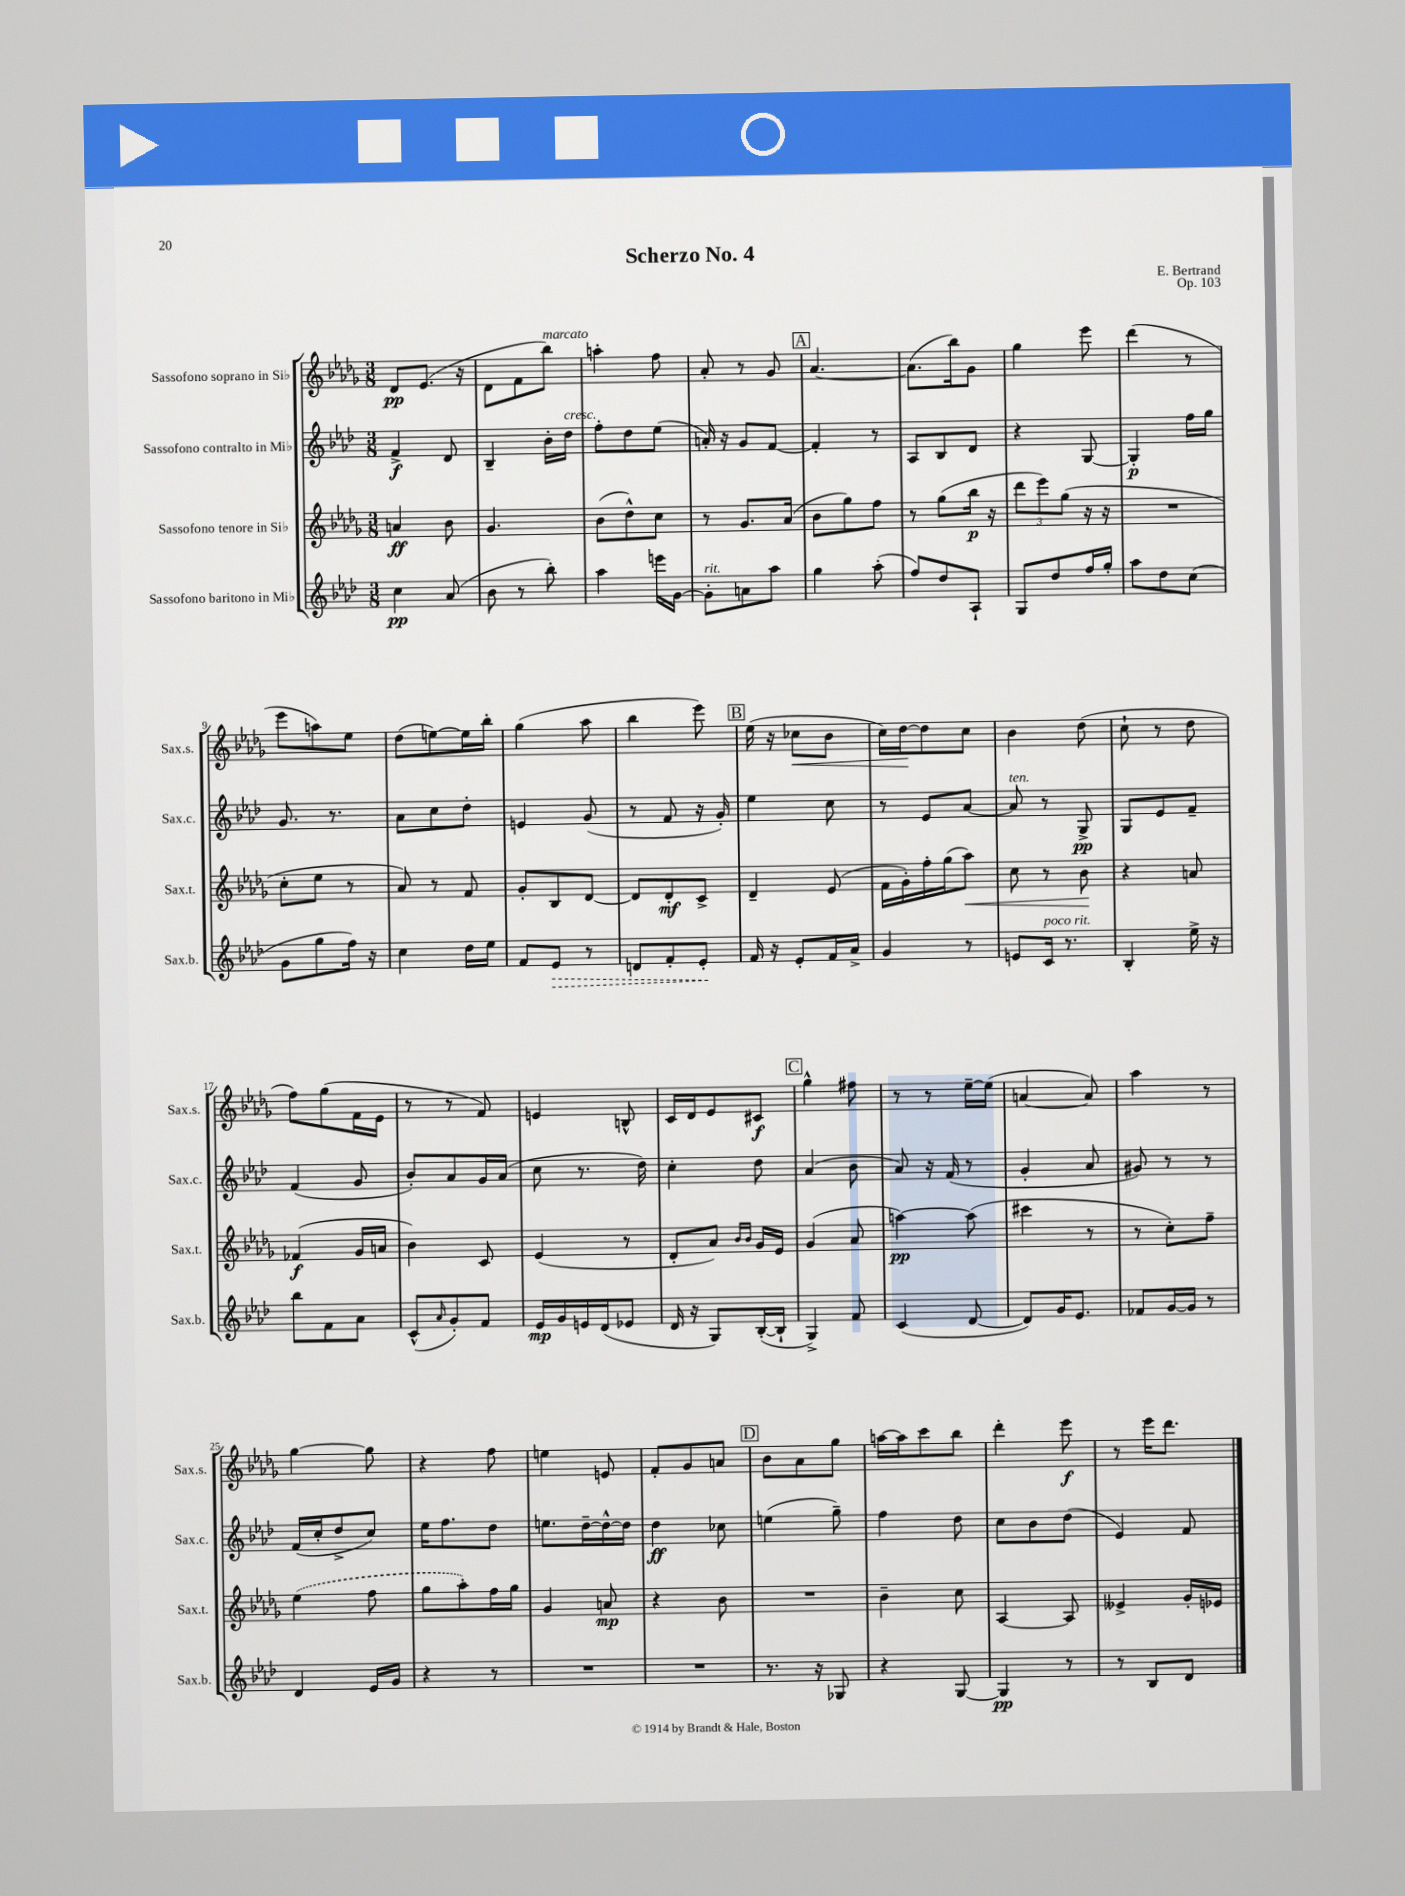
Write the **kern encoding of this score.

**kern	**dynam	**kern	**dynam	**kern	**dynam	**kern	**dynam
*part4	*part4	*part3	*part3	*part2	*part2	*part1	*part1
*staff4	*staff4	*staff3	*staff3	*staff2	*staff2	*staff1	*staff1
*I"Sassofono baritono in Mi♭	*	*I"Sassofono tenore in Si♭	*	*I"Sassofono contralto in Mi♭	*	*I"Sassofono soprano in Si♭	*
*I'Sax.b.	*	*I'Sax.t.	*	*I'Sax.c.	*	*I'Sax.s.	*
*clefG2	*	*clefG2	*	*clefG2	*	*clefG2	*
*k[b-e-a-d-]	*	*k[b-e-a-d-g-]	*	*k[b-e-a-d-]	*	*k[b-e-a-d-g-]	*
*M3/8	*	*M3/8	*	*M3/8	*	*M3/8	*
=1	=1	=1	=1	=1	=1	=1	=1
4cc\	pp	4an/	ff	4f^/	f	8d-/L	pp
.	.	.	.	.	.	(8.e-/J	.
(8a-/	.	8b-\	.	8d-/	.	.	.
.	.	.	.	.	.	16r	.
=2	=2	=2	=2	=2	=2	=2	=2
8b-\	.	4.g-/	.	4B-~/	.	8d-\L	.
8r	.	.	.	.	.	8f\	.
!	!	!	!	!	!	!LO:TX:a:i:t=marcato	!
8bb-'\)	.	.	.	16b-'\LL	.	8bb-\J)	.
!	!	!	!	!LO:TX:a:i:t=cresc.	!	!	!
.	.	.	.	16dd-\JJ	.	.	.
=3	=3	=3	=3	=3	=3	=3	=3
4aa-\	.	(8b-\L	.	8ff'\L	.	4aan'\	.
.	.	8dd-^^\)	.	8dd-\	.	.	.
16eeen\LL	.	8cc\J	.	(8ee-\J	.	8ff\	.
[16g\JJ	.	.	.	.	.	.	.
=4	=4	=4	=4	=4	=4	=4	=4
!LO:TX:a:i:t=rit.	!	!	!	!	!	!	!
8g'\L]	.	8r	.	16an'/)	.	8a-'/	.
.	.	.	.	16r	.	.	.
8an\	.	8.g-/L	.	8g/L	.	8r	.
8aa-\J	.	.	.	[8f/J	.	8g-/	.
.	.	(16a-/Jk	.	.	.	.	.
!!LO:REH:place=s1:t=A
=5	=5	=5	=5	=5	=5	=5	=5
4gg\	.	8b-\L	.	4f'/]	.	[4.a-/	.
.	.	8gg-\)	.	.	.	.	.
(8aa-'\	.	8ff\J	.	8r	.	.	.
=6	=6	=6	=6	=6	=6	=6	=6
8ff/L)	.	8r	.	8A-/L	.	(8.a-\L]	.
8dd-/	.	(8gg-\L	.	8B-/	.	.	.
.	.	.	.	.	.	16bb-\k)	.
8A-`/J	.	16bb-\Jk	p	8d-/J	.	8g-\J	.
.	.	16r	.	.	.	.	.
=7	=7	=7	=7	=7	=7	=7	=7
8G/L	.	12ddd-\L	.	4r	.	4gg-\	.
.	.	12eee-\)	.	.	.	.	.
8dd-/	.	.	.	.	.	.	.
.	.	(12gg-\J	.	.	.	.	.
16ff/L	.	16r	.	[8G/	.	8eee-\	.
16gg'/JJ	.	16r	.	.	.	.	.
=8	=8	=8	=8	=8	=8	=8	=8
8aa-\L	.	4.r	.	4G'/]	p	(4ddd-\	.
8dd-\	.	.	.	.	.	.	.
(8cc\J	.	.	.	16ff\LL	.	8r	.
.	.	.	.	16gg\JJ	.	.	.
!!LO:LB:g=z
=9	=9	=9	=9	=9	=9	=9	=9
8g\L	.	8cc'\L	.	8.g/	.	8eee-\L	.
8gg\	.	8ee-\J	.	.	.	8aan\)	.
.	.	.	.	8.r	.	.	.
16ff\Jk)	.	8r	.	.	.	8ee-\J	.
16r	.	.	.	.	.	.	.
=10	=10	=10	=10	=10	=10	=10	=10
4cc\	.	8a-/)	.	8a-\L	.	(8dd-\L	.
.	.	8r	.	8cc\	.	[8een\)	.
16dd-\LL	.	8f/	.	8dd-'\J	.	16ee\L]	.
16ee-\JJ	.	.	.	.	.	16bb-'\JJ	.
=11	=11	=11	=11	=11	=11	=11	=11
8f/L	.	8g-'/L	.	4en/	.	(4gg-\	.
!	!LO:HP:b	!	!	!	!	!	!
8e-/J	>	8B-/	.	.	.	.	.
8r	.	[8d-/J	.	(8g/	.	8aa-\	.
=12	=12	=12	=12	=12	=12	=12	=12
8dn/L	.	8d-/L]	.	8r	.	4bb-\	.
8f'/	.	8d-'/	mf	8f/	.	.	.
8e-'/J	.	8c^/J	.	16r	.	8eee-\)	.
.	.	.	.	16g'/)	.	.	.
.	]	.	.	.	.	.	.
!!LO:REH:place=s1:t=B
=13	=13	=13	=13	=13	=13	=13	=13
16f/	.	4d-~/	.	4ee-\	.	(16ee-\	.
16r	.	.	.	.	.	16r	.
!	!	!	!	!	!	!	!LO:HP:b
8e-'/L	.	.	.	.	.	8cc-X\L	<
16f/L	.	(8e-/	.	8cc\	.	8b-\J	.
16a-^/JJ	.	.	.	.	.	.	.
=14	=14	=14	=14	=14	=14	=14	=14
4g/	.	16f\LL	.	8r	.	16cc\LL)	.
.	.	16g-'\)	.	.	.	[16dd-\J	.
.	.	16ff'\	.	8e-/L	.	8dd-\]	[
.	.	(16gg-\J	.	.	.	.	.
!	!	!	!LO:HP:b	!	!	!	!
8r	.	8aa-\J)	<	[8a-/J	.	8cc\J	.
=15	=15	=15	=15	=15	=15	=15	=15
!	!	!	!	!LO:TX:a:i:t=ten.	!	!	!
8en/L	.	8cc\	.	8a-/]	.	4b-\	.
!LO:TX:a:i:t=poco rit.	!	!	!	!	!	!	!
16c/Jk	.	8r	.	8r	.	.	.
8.r	.	.	.	.	.	.	.
.	.	8b-\	.	8G^/	pp	(8dd-\	.
.	.	.	[	.	.	.	.
=16	=16	=16	=16	=16	=16	=16	=16
4B-'/	.	4r	.	8G/L	.	8cc`\	.
.	.	.	.	8e-/	.	8r	.
16ee-^\	.	8an/	.	8f~/J	.	8dd-\	.
16r	.	.	.	.	.	.	.
!!LO:LB:g=z
=17	=17	=17	=17	=17	=17	=17	=17
8bb-\L	.	(4f-X/	f	(4f/	.	8ff\L)	.
8f\	.	.	.	.	.	(8gg-\	.
8a-\J	.	16g-/LL	.	8g/	.	16f\L	.
.	.	16an/JJ	.	.	.	16e-\JJ	.
=18	=18	=18	=18	=18	=18	=18	=18
(8c^^/L	.	4b-\)	.	8b-'/L)	.	8r	.
16qqa-/	.	.	.	.	.	.	.
8g'/)	.	.	.	8a-/	.	8r	.
8f/J	.	8c/	.	16g/L	.	8f/)	.
.	.	.	.	(16a-/JJ	.	.	.
=19	=19	=19	=19	=19	=19	=19	=19
16e-/LL	mp	(4e-/	.	8cc\	.	4en/	.
16g/	.	.	.	.	.	.	.
16en/	.	.	.	8.r	.	.	.
(16d-/J	.	.	.	.	.	.	.
8e-X/J	.	8r	.	.	.	8Bn^^/	.
.	.	.	.	16dd-\)	.	.	.
=20	=20	=20	=20	=20	=20	=20	=20
16d-/	.	8d-'/L	.	4cc'\	.	16c/LL	.
16r	.	.	.	.	.	16d-/J	.
8G/L)	.	8a-/J)	.	.	.	8e-/	.
.	.	16qqb-/LL	.	.	.	.	.
.	.	16qqb-/JJ	.	.	.	.	.
([16B-'/L	.	16g-/LL	.	8dd-\	.	8c#X/J	f
16B-`/JJ]	.	16e-/JJ	.	.	.	.	.
!!LO:REH:place=s1:t=C
=21	=21	=21	=21	=21	=21	=21	=21
4G^/)	.	(4g-/	.	(4a-/	.	4gg-^^\	.
8f/	.	8a-/	.	8b-\	.	8ff#X\	.
=22	=22	=22	=22	=22	=22	=22	=22
(4c/	.	[4aan\)	pp	8a-/)	.	8r	.
.	.	.	.	16r	.	8r	.
.	.	.	.	(16f/	.	.	.
[8d-/	.	(8aa\]	.	8r	.	[16ee-~\LL	.
.	.	.	.	.	.	(16ee-\JJ]	.
=23	=23	=23	=23	=23	=23	=23	=23
8d-/L])	.	4ccc#X\	.	4g'/	.	[4an/	.
16g/K	.	.	.	.	.	.	.
8.e-/J	.	.	.	.	.	.	.
.	.	8r	.	8a-/	.	8a/])	.
=24	=24	=24	=24	=24	=24	=24	=24
8f-X/L	.	8r	.	8g#X/)	.	4aa-\	.
[16g/L	.	8cc'\L)	.	8r	.	.	.
16g/JJ]	.	.	.	.	.	.	.
8r	.	8ff~\J	.	8r	.	8r	.
!!LO:LB:g=z
=25	=25	=25	=25	=25	=25	=25	=25
4d-/	.	(4ee-\	.	(16f/LL	.	[4gg-\	.
.	.	.	.	16cc'/J	.	.	.
.	.	.	.	8dd-^/	.	.	.
16e-/LL	.	8ff\	.	8cc/J)	.	8gg-\]	.
16g/JJ	.	.	.	.	.	.	.
=26	=26	=26	=26	=26	=26	=26	=26
4r	.	8gg-\L	.	16ee-\KL	.	4r	.
.	.	.	.	8.ff\	.	.	.
.	.	8aa-'\)	.	.	.	.	.
8r	.	16ff\L	.	8dd-\J	.	8ff\	.
.	.	16gg-\JJ	.	.	.	.	.
=27	=27	=27	=27	=27	=27	=27	=27
4.r	.	4g-/	.	8.een\L	.	4een\	.
.	.	.	.	[16dd-~\L	.	.	.
.	.	8an/	mp	16dd-^^\_	.	8en/	.
.	.	.	.	16dd-\JJ]	.	.	.
=28	=28	=28	=28	=28	=28	=28	=28
4.r	.	4r	.	4dd-\	ff	8f'/L	.
.	.	.	.	.	.	8g-/	.
.	.	8b-\	.	8cc-X\	.	8an/J	.
!!LO:REH:place=s1:t=D
=29	=29	=29	=29	=29	=29	=29	=29
8.r	.	4.r	.	(4een\	.	8b-\L	.
.	.	.	.	.	.	8a-\	.
16r	.	.	.	.	.	.	.
8G-X/	.	.	.	8gg~\)	.	8gg-\J	.
=30	=30	=30	=30	=30	=30	=30	=30
4r	.	4b-~\	.	4ff\	.	[16aan\LL	.
.	.	.	.	.	.	16aa\J]	.
.	.	.	.	.	.	8ccc\	.
[8G/	.	8cc\	.	8dd-\	.	8bb-\J	.
=31	=31	=31	=31	=31	=31	=31	=31
4G/]	pp	[4A-/	.	8cc\L	.	4ddd-'\	.
.	.	.	.	8b-\	.	.	.
8r	.	8A-/]	.	(8dd-\J	.	8eee-\	f
=32	=32	=32	=32	=32	=32	=32	=32
8r	.	4e--X^/	.	4e-/)	.	8r	.
8B-/L	.	.	.	.	.	16eee-\KL	.
.	.	.	.	.	.	8.ddd-\J	.
8d-/J	.	16g-'/LL	.	8f/	.	.	.
.	.	16e-X/JJ	.	.	.	.	.
==	==	==	==	==	==	==	==
*-	*-	*-	*-	*-	*-	*-	*-
